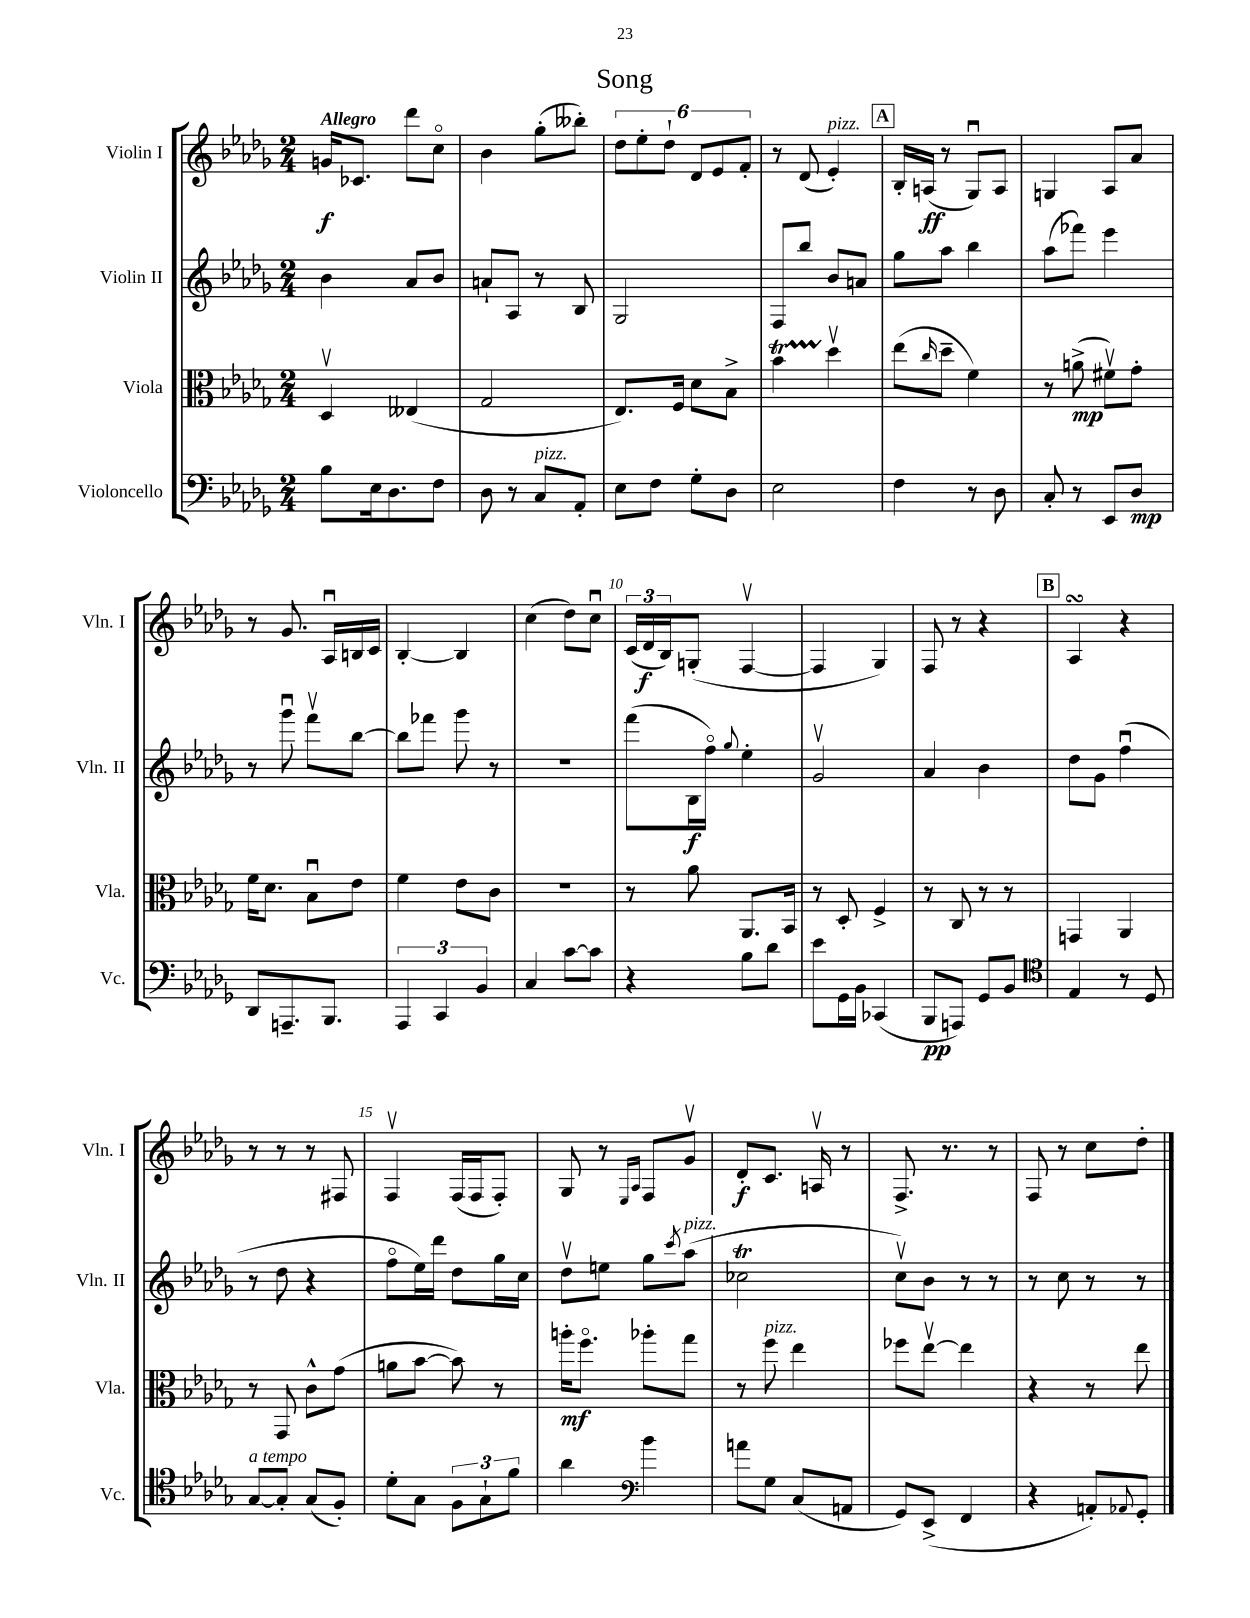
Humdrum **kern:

**kern	**kern	**kern	**kern
*staff4	*staff3	*staff2	*staff1
*clefF4	*clefC3	*clefG2	*clefG2
*k[b-e-a-d-g-]	*k[b-e-a-d-g-]	*k[b-e-a-d-g-]	*k[b-e-a-d-g-]
*M2/4	*M2/4	*M2/4	*M2/4
8B-	4D-v	4b-	16g
.	.	.	8.c-
16E-	.	.	.
8.D-	.	.	.
.	(4E--	8a-	8ddd-
8F	.	8b-	8cco
=	=	=	=
8D-	2G-	8a`	4b-
8r	.	8A-	.
8C	.	8r	(8gg-'
8AA-'	.	8B-	8bb--')
=	=	=	=
8E-	8.E-)	2G-	12dd-
.	.	.	12ee-'
8F	.	.	.
.	.	.	12dd-`
.	16F	.	.
8G-'	8d-	.	12d-
.	.	.	12e-
8D-	8B-^	.	.
.	.	.	12f'
=	=	=	=
2E-	4b-	8F	8r
.	.	8bb-	(8d-
.	4dd-v	8b-	4e-')
.	.	8a	.
=	=	=	=
4F	(8ee-	8gg-	16B-'
.	.	.	(16A
.	16qqcc	.	.
.	8dd-~	8aa-	8r
8r	4f)	4bb-	8G-u)
8D-	.	.	8A
=	=	=	=
8C'	8r	(8aa-	4G
8r	(8a^	8fff-)	.
8EE-	8f#v)	4eee-	8A-
8D-	8g-'	.	8a-
=	=	=	=
8DD-	16f	8r	8r
.	8.d-	.	.
8.AAA~	.	8ggg-u	8.g-
.	8B-u	8fffv	.
8.BBB-	.	.	16A-u
.	8e-	[8bb-	16B
.	.	.	16c
=	=	=	=
6AAA-	4f	8bb-]	[4B-'
.	.	8fff-	.
6CC	.	.	.
.	8e-	8ggg-	4B-]
6BB-	.	.	.
.	8c	8r	.
=	=	=	=
4C	2r	2r	(4cc
[8c	.	.	8dd-)
8c]	.	.	8ccu
=	=	=	=
4r	8r	(8fff	(24c
.	.	.	24d-
.	.	.	24B-)
.	8a-	16B-	(8G'
.	.	16ffo)	.
.	.	8qqgg-	.
8B-	8.AA-	4ee-'	[4Fv
8d-	.	.	.
.	16BB-	.	.
=	=	=	=
8e-	8r	2g-v	4F]
16GG-	8D-'	.	.
16BB-	.	.	.
(4CC-	4F^	.	4G-)
=	=	=	=
8BBB-	8r	4a-	8F
8AAA)	8C	.	8r
8GG-	8r	4b-	4r
8BB-	8r	.	.
=	=	=	=
*clefC4	*	*	*
4E-	4GG	8dd-	4A-
.	.	8g-	.
8r	4AA-	(4ffu	4r
8D-	.	.	.
=	=	=	=
[8G-	8r	8r	8r
8G-']	8GG-	8dd-	8r
(8G-	8c^^	4r	8r
8F')	(8g-	.	8F#
=	=	=	=
8d-'	8a	8ffo	4Fv
8G-	[8b-	16ee-)	.
.	.	16ddd-	.
12F	8b-])	8dd-	(16F
.	.	.	16F
12G-`	.	.	.
.	8r	16gg-	8F')
12f	.	.	.
.	.	16cc	.
=	=	=	=
4a-	16aa'	8dd-v	8G-
.	8.ffo	.	.
.	.	8ee	8r
*clefF4	*	*	*
.	.	.	16qqE-
.	.	.	16qqA-
4b-	8aa-'	8gg-	8F
.	.	8qccc	.
.	8gg-	(8aa-	8g-v
=	=	=	=
8a	8r	2cc-	8d-'
8G-	8ff	.	8.c
(8C	4ee-	.	.
.	.	.	16Av
8AA	.	.	8r
=	=	=	=
8GG-)	8ff-	8ccv)	8.F^
(8EE-^	[8ee-v	8b-	.
.	.	.	8.r
4FF	4ee-]	8r	.
.	.	8r	8r
=	=	=	=
4r	4r	8r	8F
.	.	8cc	8r
8AA')	8r	8r	8cc
8qqAA-	.	.	.
8GG-'	8ee-	8r	8dd-'
==	==	==	==
*-	*-	*-	*-
